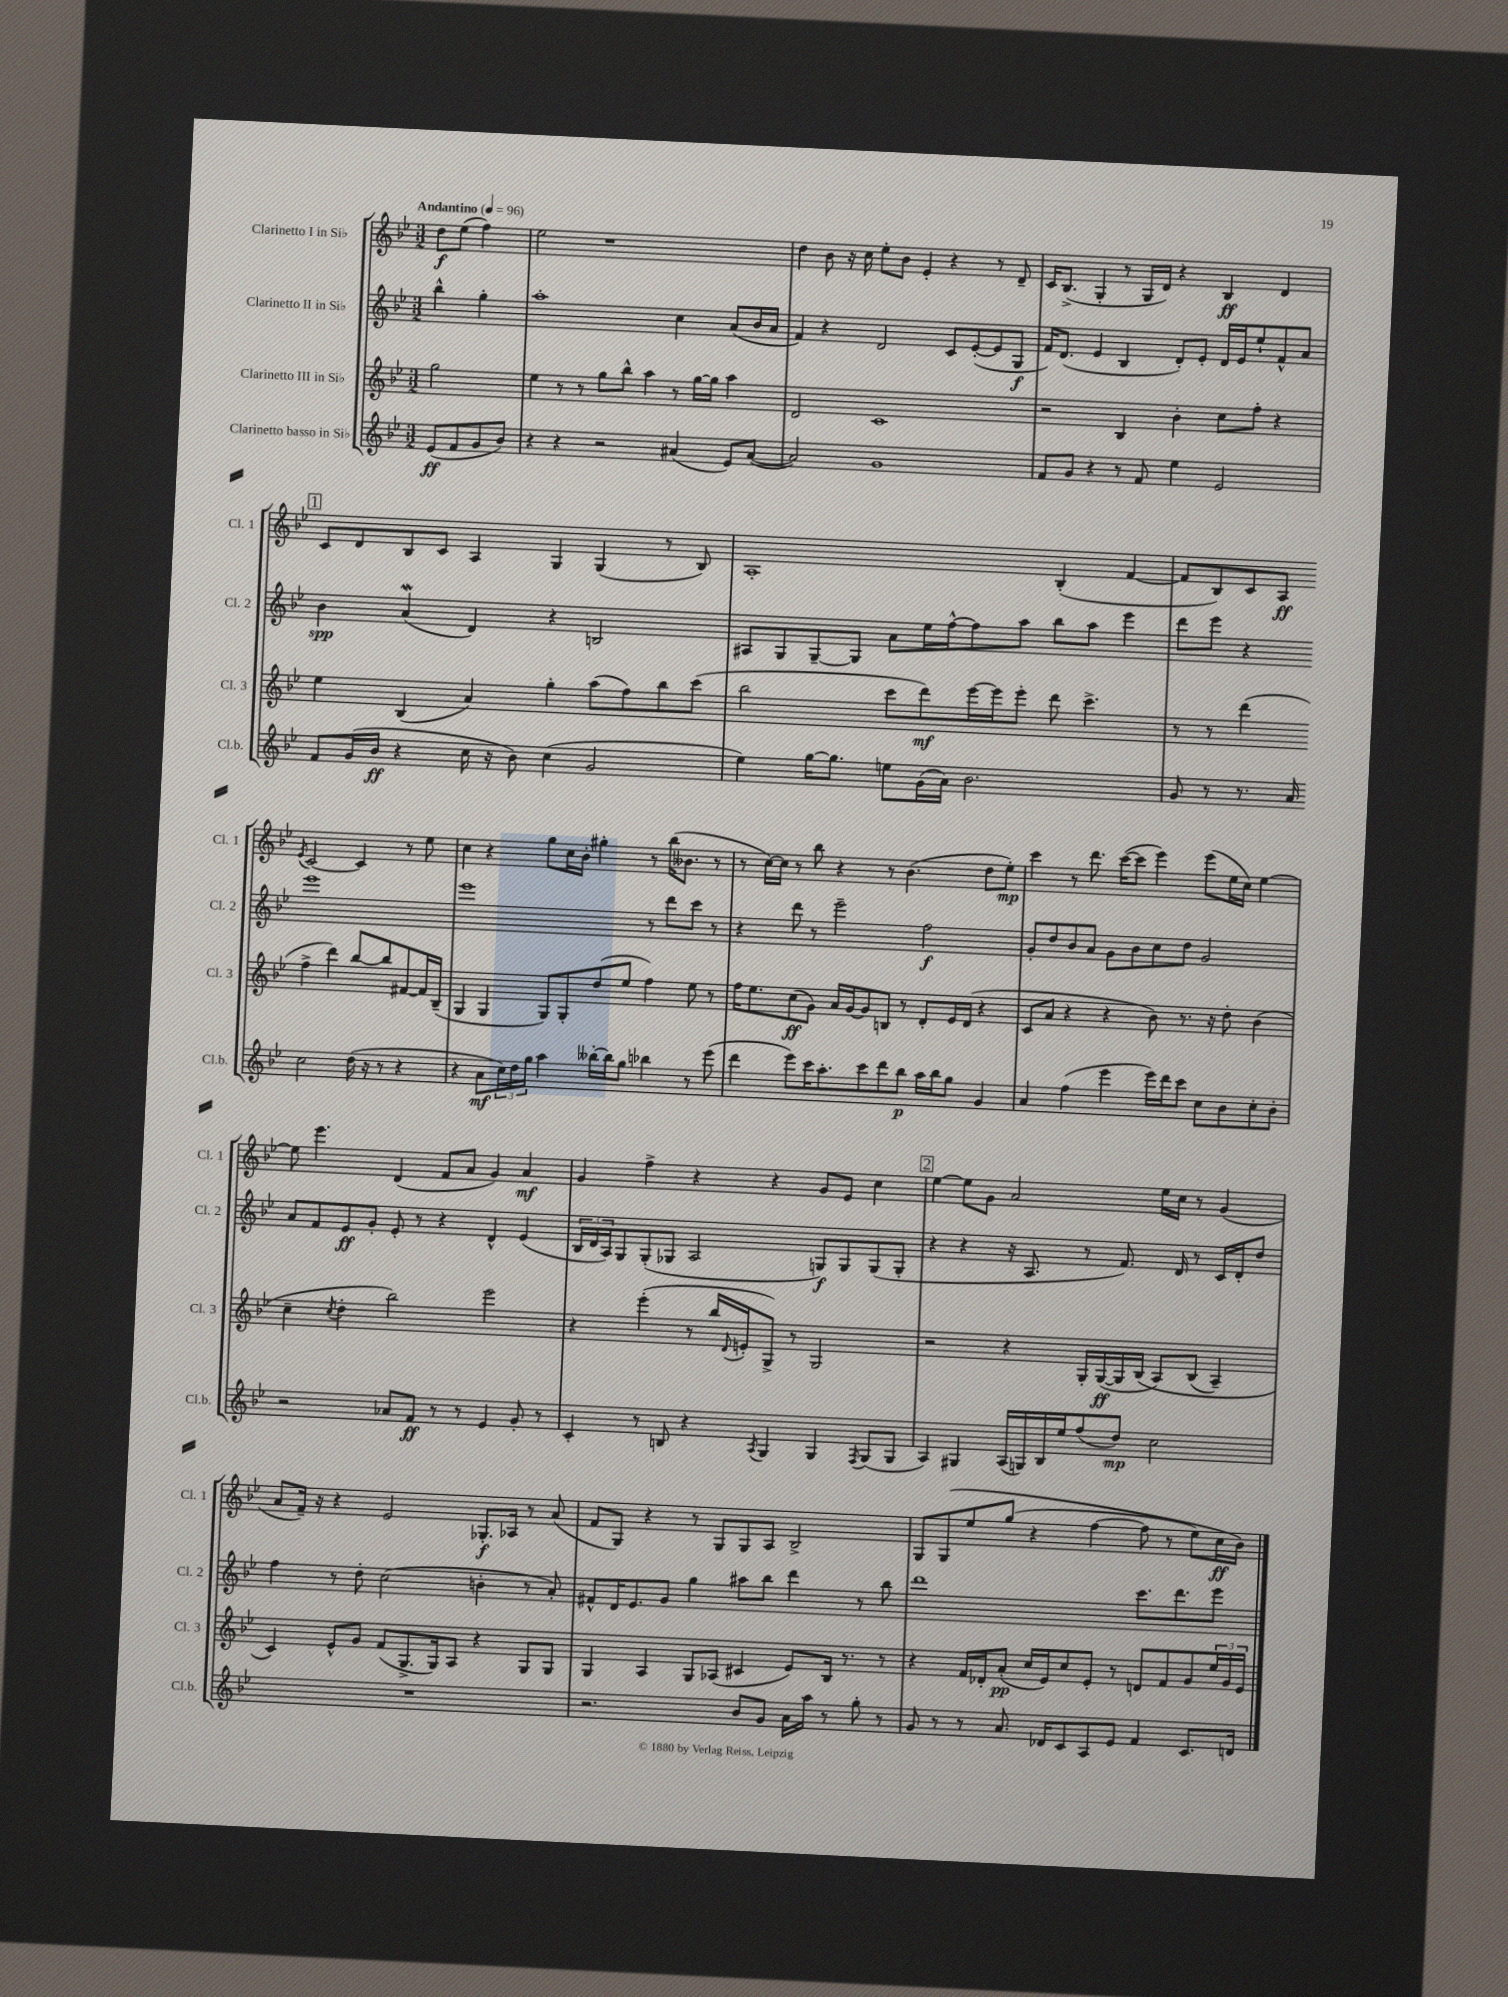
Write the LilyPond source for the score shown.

<<
\new StaffGroup <<
\new Staff = "s0" \with { instrumentName = "Clarinetto I in Sib" shortInstrumentName = "Cl. 1" } {
    \clef treble \key bes \major \numericTimeSignature \time 3/2 \partial 2 \tempo "Andantino" 4 = 96
    d''8\f ees''8( f''4) |
    ees''2 r1 |
    d''4 bes'8 r16 c''16 ees''8-. bes'8 ees'4-. r4 r8 d'8-- |
    c'16 bes8.->( g4-. r8 g16 d'16) r4 bes4\ff d'4 |
    \mark \markup { \box "1" } c'8 d'8 bes8 c'8 a4 g4 g4( r8 bes8) |
    a1-. bes4-.( f'4~ |
    f'8 bes8) c'8 a8\ff \acciaccatura { ees'8 } c'2~ c'4 r8 ees''8 |
    c''4 r4 g''8 c''16 bes'16-. gis''4-. r8 bes''16( beses'8. r8 |
    r8 c''16~) c''16 r8 bes''8 r4 r8 bes'4.( d''8 ees''8-.\mp) |
    c'''4 r8 d'''8. c'''16~( c'''8 ees'''4) ees'''8( ees''16 c''16) ees''4~ |
    ees''8 ees'''4. d'4( f'8 a'8 g'4) a'4\mf |
    g'4 f''4-> r4 r4 g'8 ees'8 c''4 |
    \mark \markup { \box "2" } ees''4~ ees''8 g'8 a'2 ees''16 c''16 r8 g'4( |
    a'8 f'16--) r16 r4 ees'2 ges8.-.\f aes16 r8 a'8( |
    f'8 g8) r4 r8 g8 g8 a8 bes2-> |
    g8 g8\( ees''8 g''8( r4 f''4~ f''8 r8 ees''8) c''16\ff bes'16\) \bar "|." |
}
\new Staff = "s1" \with { instrumentName = "Clarinetto II in Sib" shortInstrumentName = "Cl. 2" } {
    \clef treble \key bes \major \numericTimeSignature \time 3/2 \partial 2
    bes''4-^ g''4-. |
    a''1-. c''4 a'8( bes'16 a'16 |
    f'4) r4 d'2 c'8 ees'8~-.( ees'8 g8\f |
    f'16) d'8.( ees'4 bes4 d'8-.) ees'8-. d'16 ees'16 ees''8-! f'8-^ a'8 |
    \mark \markup { \box "1" } bes'4\spp a'4\mordent( d'4) r4 b2 |
    ais8 g8 g8~-- g8 a'8 ees''16 f''16~-^ f''8 a''8 bes''8 a''8 ees'''4 |
    d'''8 ees'''8 r4 ees'''1 |
    ees'''1 r8 d'''8 c'''8 r8 |
    r4 d'''8 r8 ees'''2-- f''2\f |
    g'8-. d''8 bes'8 a'8 g'8 bes'8 c''8 d''8 g'2 |
    a'8 f'8 ees'8\ff g'8-. ees'8-. r8 r4 d'4-^ ees'4( |
    \tuplet 3/2 { bes16 d'16 a16) } g8 g8-.( ges8 a2 g8\f) g8 g8( g8-. |
    \mark \markup { \box "2" } r4 r4 r16 a8. r8 f'8.) d'16 r8 c'16 d'16-. d''8 |
    f''4 r8 d''8-. c''2( b'4-. r8 a'8-.) |
    fis'8-^ d'16 ees'8. g'8 g''4 ais''8 bes''8 d'''4 r8 bes''8 |
    d'''1 c'''8. d'''8. ees'''8 \bar "|." |
}
\new Staff = "s2" \with { instrumentName = "Clarinetto III in Sib" shortInstrumentName = "Cl. 3" } {
    \clef treble \key bes \major \numericTimeSignature \time 3/2 \partial 2
    g''2 |
    ees''4 r8 r8 g''8 bes''8-^ a''4 r8 g''16~ g''16 a''4 |
    d'2 c'1 |
    r2 bes4 bes'4-. c''8 f''8-. r4 |
    \mark \markup { \box "1" } ees''4 bes4( a'4) g''4-. a''8( f''8) bes''8 c'''8( |
    bes''2 c'''8 d'''8\mf) ees'''16~ ees'''16 ees'''8-. d'''8 c'''4.-> |
    r8 r8 d'''4( f''4-> d'''4) bes''8~ bes''8 fis'8~ fis'16 bes16--( |
    g4 g4 g8) g8-. d''8( ees''8 f''4) ees''8 r8 |
    f''16 ees''8. c''8\ff( g'8) a'16 g'16~ g'8 b8 r8 d'8-. ees'16 d'16( r4 |
    c'8 a'8 r4 r4 bes'8) r8. r16 d''8-. bes'4( |
    c''4-- \acciaccatura { c''8 } d''4-. bes''2) ees'''2 |
    r4 ees'''4-.( r8 bes''16 \appoggiatura { d'8 } e'16-. g8->) r8 g2 |
    \mark \markup { \box "2" } r2 r4 g16-. g16~\ff( g16 bes16\( a8) bes8( a4--) |
    c'4\) ees'8-^ g'8 f'8( g8.-> g16) a8 r4 g8 g8 |
    g4 a4 g8 aes8( cis'4 ees'8) bes16 r8. r8 |
    r4 f'16 des'16-. a'8-.\pp( c''16 ees'16) c''8 ees'8-. r8 d'8 f'8 g'8 \tuplet 3/2 { ees''16 g'16 ees'16 } \bar "|." |
}
\new Staff = "s3" \with { instrumentName = "Clarinetto basso in Sib" shortInstrumentName = "Cl.b." } {
    \clef treble \key bes \major \numericTimeSignature \time 3/2 \partial 2
    ees'8\ff( f'8 g'8 bes'8) |
    r4 r4 r2 ais'4( ees'8) ais'8~( |
    ais'2) g'1 |
    f'8 g'8 r4 r8 f'8 ees''4 ees'2 |
    \mark \markup { \box "1" } f'8 g'16( bes'16\ff r4 c''16 r16 bes'8) c''4( g'2 |
    ees''4) g''16~ g''8. e''8 g'16( a'16) bes'2. |
    g'8 r8 r8. a'16 c''2 d''16( r16 r8 r4 |
    r4 a'8\mf \tuplet 3/2 { c''16) d''16 g''16 } a''4 beses''16~-. beses''16 g''8 bes''4 r8 ees'''8( |
    d'''4 ees'''8) c'''16 a''8.-. c'''8 d'''8 bes''8\p a''16 bes''16 g''8 g'4 |
    a'4 f''4( ees'''4 ees'''16) d'''16 c'''8 c''8 bes'8 c''8-. bes'8-. |
    r2 aes'8 f'8\ff r8 r8 ees'4 g'8-. r8 |
    c'4-. r8 b8 r4 \acciaccatura { a8 } g4 g4 \acciaccatura { f8 } g8( g8 |
    \mark \markup { \box "2" } a4) gis4 a16( g16) bes16 ees''16 f''8( d''8\mp) c''2 |
    R1. |
    r2. bes'8 g'8 a'16 a''16 r8 g''8-. r8 |
    g'8 r8 r8 a'8. des'16 c'8 a8 ees'8 f'4 c'8. d'16 \bar "|." |
}
>>
>>
\layout { \context { \Score \remove "Bar_number_engraver" } }
